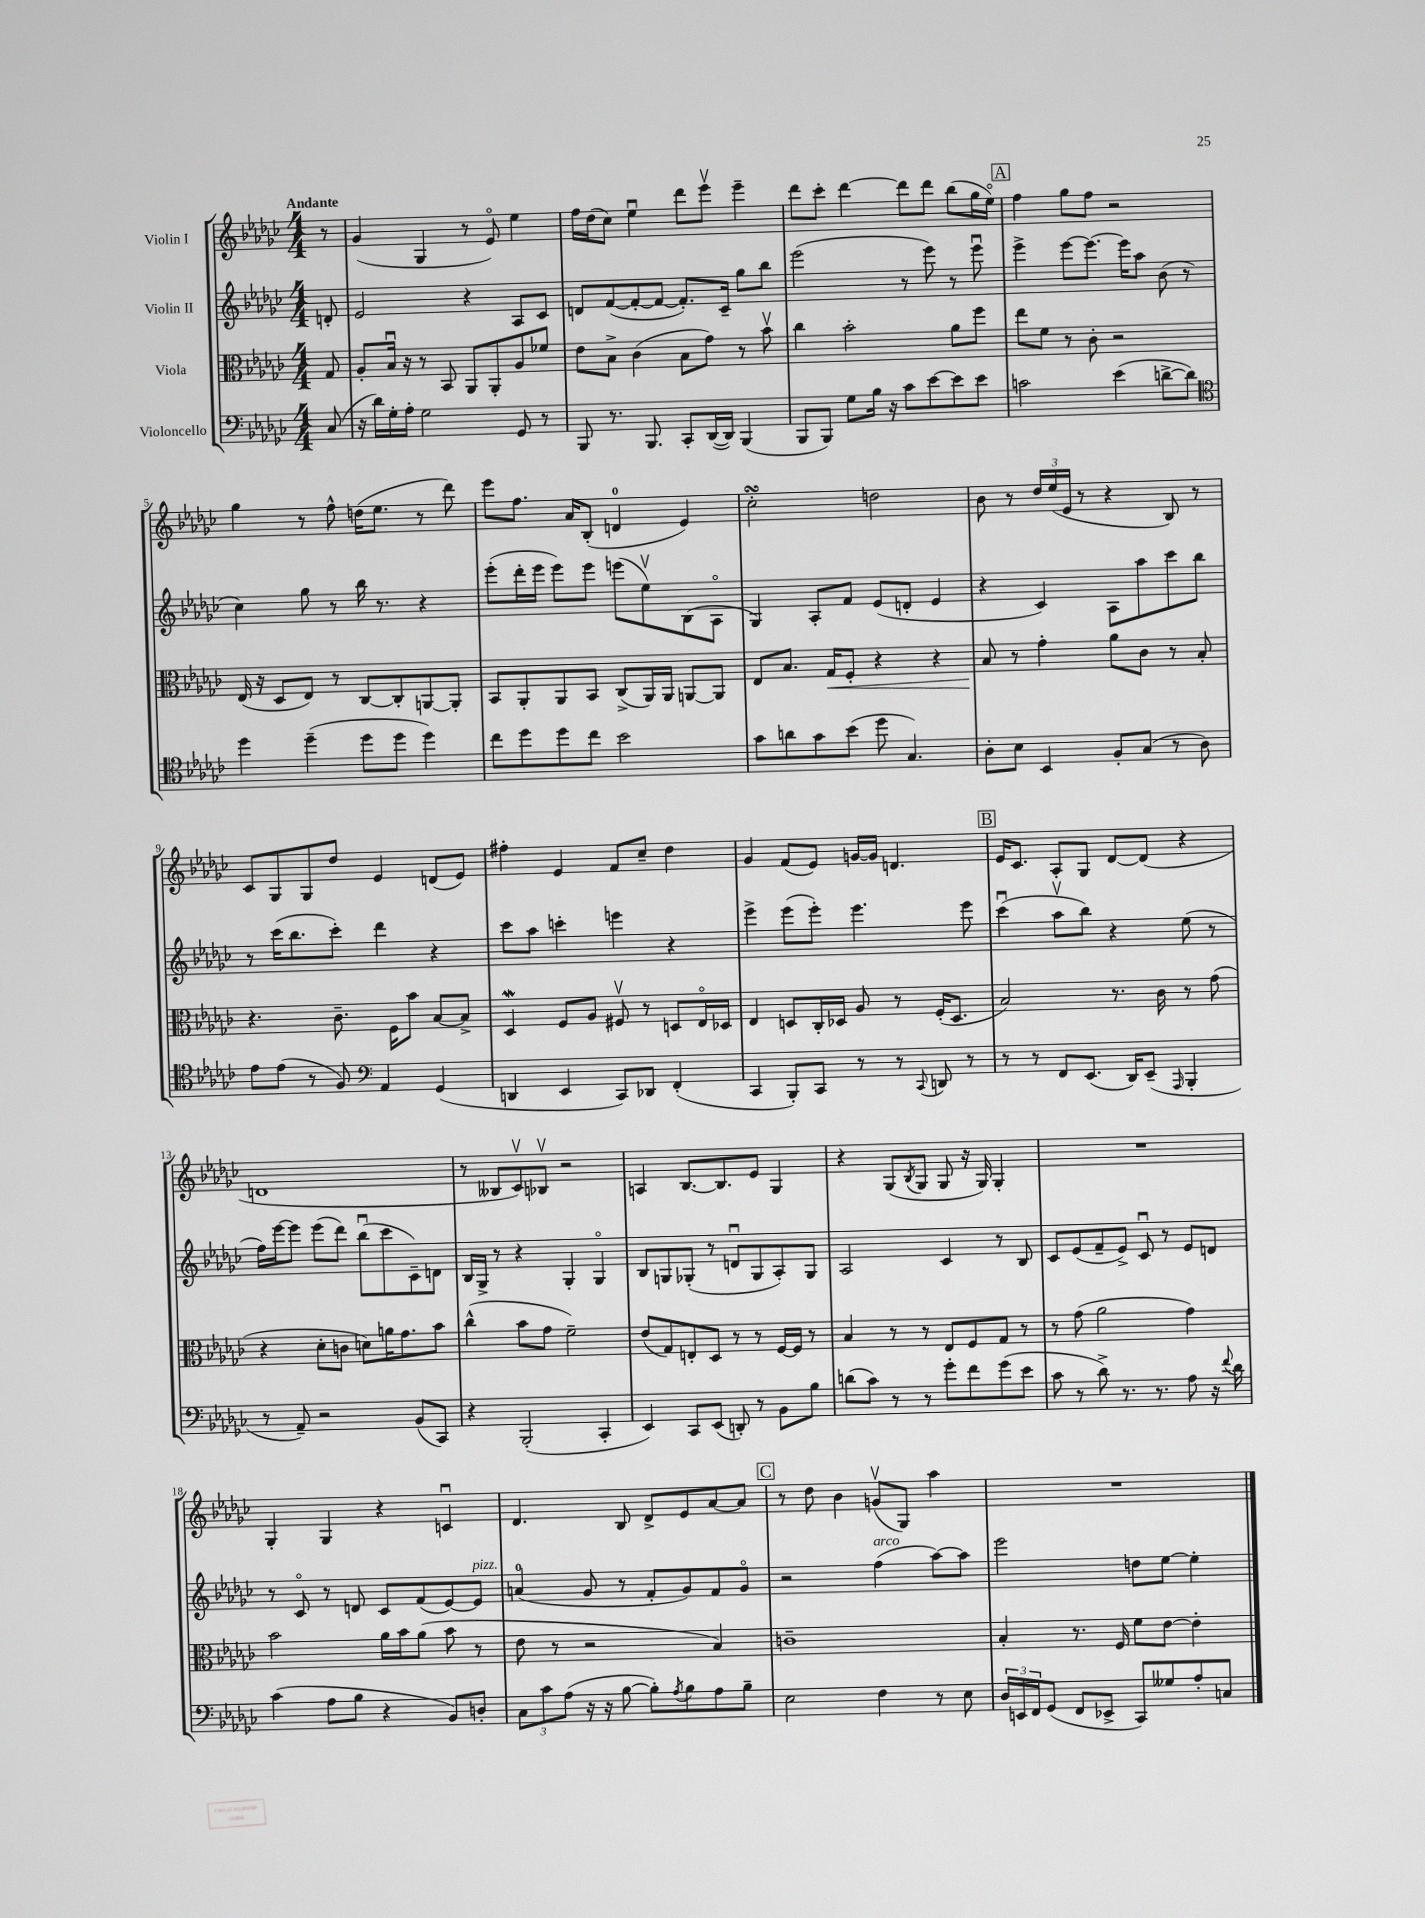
<<
\new StaffGroup <<
\new Staff = "s0" \with { instrumentName = "Violin I" } {
    \clef treble \key ges \major \numericTimeSignature \time 4/4 \partial 8 \tempo "Andante"
    r8 |
    ges'4( ges4 r8 ees'8\flageolet) ees''4 |
    f''16 des''16( ces''8) ees''4\downbow des'''8 ees'''8\upbow ees'''4-- |
    des'''8 ces'''8-. des'''4~ des'''8 des'''8 bes''8( ges''16 ees''16\flageolet) |
    \mark \markup { \box "A" } f''4 ges''8 f''8 r2 |
    ges''4 r8 f''8-^ d''16( ees''8. r8 des'''8) |
    ees'''8 f''8. aes'16 bes8-.( d'4-0 ees'4) |
    ces''2-.\turn d''2 |
    bes'8 r8 \tuplet 3/2 { des''16 ees''16( ees'16 } r8 r4 bes8) r8 |
    ces'8 ges8 ges8 des''8 ees'4 d'8( ees'8) |
    fis''4-. ees'4 f'8 ces''8-- des''4 |
    ges'4 f'8( ees'8) g'16~ g'16 d'4. |
    \mark \markup { \box "B" } ees'16 ces'8. aes8-. ges8 des'8~ des'8( r4 |
    d'1 |
    r8 beses8 ces'8\upbow) bes8\upbow r2 |
    a4 bes8.~ bes8. ees'8 ges4 |
    r4 ges8( \acciaccatura { bes8 } ges8 ges8 r16 ges16) ges4-. |
    R1 |
    ges4-. ges4 r4 c'4\downbow |
    des'4. bes8 des'8-> ees'8 aes'8~ aes'8 |
    \mark \markup { \box "C" } r8 des''8 bes'4 g'8\upbow( ges8) aes''4 |
    R1 \bar "|." |
}
\new Staff = "s1" \with { instrumentName = "Violin II" } {
    \clef treble \key ges \major \numericTimeSignature \time 4/4 \partial 8
    d'8-. |
    ees'2 r4 aes8 ces'8 |
    d'8 f'8~( f'8~-. f'8~ f'8.-.) ces'16-- ges''8 bes''8 |
    ees'''2( r8 ees'''8) r8 ees'''8\downbow |
    \mark \markup { \box "A" } ees'''4-> ees'''8~ ees'''8.~ ees'''16 aes''8 bes'8( r8 |
    ces''4) ges''8 r8 bes''16 r8. r4 |
    ees'''8-.( des'''16-. ees'''16 ees'''8) ees'''8 e'''8( ees''8\upbow) bes8( aes8\flageolet |
    ges4) aes8-. f'8 ees'8( d'8-. ees'4 |
    r4 ces'4) aes8 aes''8 ces'''8 bes''8 |
    r8 ces'''16( bes''8. ces'''8-.) des'''4 r4 |
    ces'''8 aes''8 c'''4-. e'''4 r4 |
    ees'''4-> ees'''8( ees'''8-.) ees'''4. ees'''8 |
    \mark \markup { \box "B" } ces'''4\downbow( aes''8\upbow bes''8) r4 ees''8( r8 |
    f''16) ees'''16~ ees'''8 ees'''8( des'''8) bes''8\downbow( ces'''8 ces'8--) d'8 |
    bes16 ges16-> r8 r4 ges4-. ges4\flageolet |
    bes8 g8 ges8-.( r8 d'8\downbow ges8 aes8-.) ges8 |
    aes2 ces'4 r8 bes8 |
    ces'8 ees'8( f'8-- ees'8->) ces'8\downbow r8 ees'8 d'8 |
    r8 ces'8\flageolet r8 d'8 ces'8 f'8( ees'8~) ees'8^\markup { \italic "pizz." } |
    a'4-0( ges'8 r8 f'8-. ges'8) f'8 ges'8\flageolet |
    \mark \markup { \box "C" } r2 f''4^\markup { \italic "arco" }( aes''8~) aes''8 |
    ees'''2 d''8 ees''8~ ees''4-. \bar "|." |
}
\new Staff = "s2" \with { instrumentName = "Viola" } {
    \clef alto \key ges \major \numericTimeSignature \time 4/4 \partial 8
    ges8 |
    aes8-. bes16\downbow r16 r8 bes,8 aes,8 aes,8-. aes8 fes'8 |
    ees'8 bes8-> ces'4( bes8 ges'8) r8 bes'8\upbow |
    ces''4 bes'2-. aes'8 f''8 |
    \mark \markup { \box "A" } ees''8 f'8 r8 ces'8-. r2 |
    ees16( r16 des8 ees8) r8 ces8~ ces8-. a,8~ a,8-. |
    bes,8 aes,8-. aes,8 bes,8 ces8->( aes,16) aes,16 a,8~ a,8 |
    ees8 bes8. ges16\< f8-. r4 r4 |
    bes8\! r8 ges'4-. aes'8 ces'8 r8 bes8-. |
    r4. ces'8.-- f16 bes'8 bes8~ bes8-> |
    des4\mordent f8 aes8 fis8\upbow r8 d8 ees16\flageolet des16 |
    ees4 d8 ces16-. des16 aes8 r8 f16-.( des8. |
    \mark \markup { \box "B" } bes2) r8. ces'16 r8 ges'8( |
    r4 des'8-. c'8 d'8) a'16 ges'8. bes'8 |
    ces''4-^( bes'8 ges'8 f'2--) |
    ees'8( ges8) e8-. des8 r8 r8 f16~ f16 r8 |
    bes4 r8 r8 ees8 f8 ges8 r8 |
    r8 ges'8( aes'2 ges'4) |
    bes'2 aes'16 bes'16 aes'8( bes'8 r8 |
    ees'8 r8 r2 bes4) |
    \mark \markup { \box "C" } c'1-- |
    bes4-. r8. f16 f'8 ees'8~ ees'4-. \bar "|." |
}
\new Staff = "s3" \with { instrumentName = "Violoncello" } {
    \clef bass \key ges \major \numericTimeSignature \time 4/4 \partial 8
    ces8( |
    r16 des'16) ges16-. aes16-. ges2 ges,8 r8 |
    bes,,8 r8. bes,,8. ces,8-. des,16~( des,16) bes,,4( |
    bes,,8 bes,,8) ges8 bes16 r16 ces'8 ees'8~ ees'8 ees'8 |
    \mark \markup { \box "A" } c'2 ees'4( d'8~-> d'8) |
    \clef tenor des''4 des''4--( des''8 des''8 des''4) |
    ces''8 des''8 des''8 ces''8 bes'2 |
    ges'8 a'8 ges'8 bes'8( des''8 ges4.) |
    aes8-. bes8 bes,4 f8-. ges8( r8 aes8) |
    ees'8 ees'8( r8 f8) \clef bass aes,4 ges,4( |
    d,4 ees,4 ces,8) des,8 f,4-.( |
    ces,4 bes,,8-.) ces,8 r8 r8 \appoggiatura { ces,8 } d,8 r8 |
    \mark \markup { \box "B" } r8 r8 f,8 ees,8.( des,16) ees,8--( \grace { aes,,16 } bes,,4-. |
    r8 aes,8--) r2 bes,8( ces,8) |
    r4 bes,,2-.( ces,4-. |
    ees,4) ces,8 ees,8( d,8-.) r8 bes,8 bes8 |
    d'8( ces'8) r8 r8 ges'8-. f'8 ges'8( ees'8 |
    ces'8 r8 des'8->) r8. r8. aes8 r16 \appoggiatura { f'8 } des'16 |
    ces'4( aes8 bes8 r4 bes,8) d8-. |
    \tuplet 3/2 { ces8 ces'8 aes8( } r16 r16 bes8~ bes8-.) \acciaccatura { aes8 } bes8 aes8 bes8-- |
    \mark \markup { \box "C" } ees2 f4 r8 ees8 |
    \tuplet 3/2 { des16 e,16 f,16 } ges,8( f,8 ees,8-> ces,8) geses8 aes8-. c8 \bar "|." |
}
>>
>>
